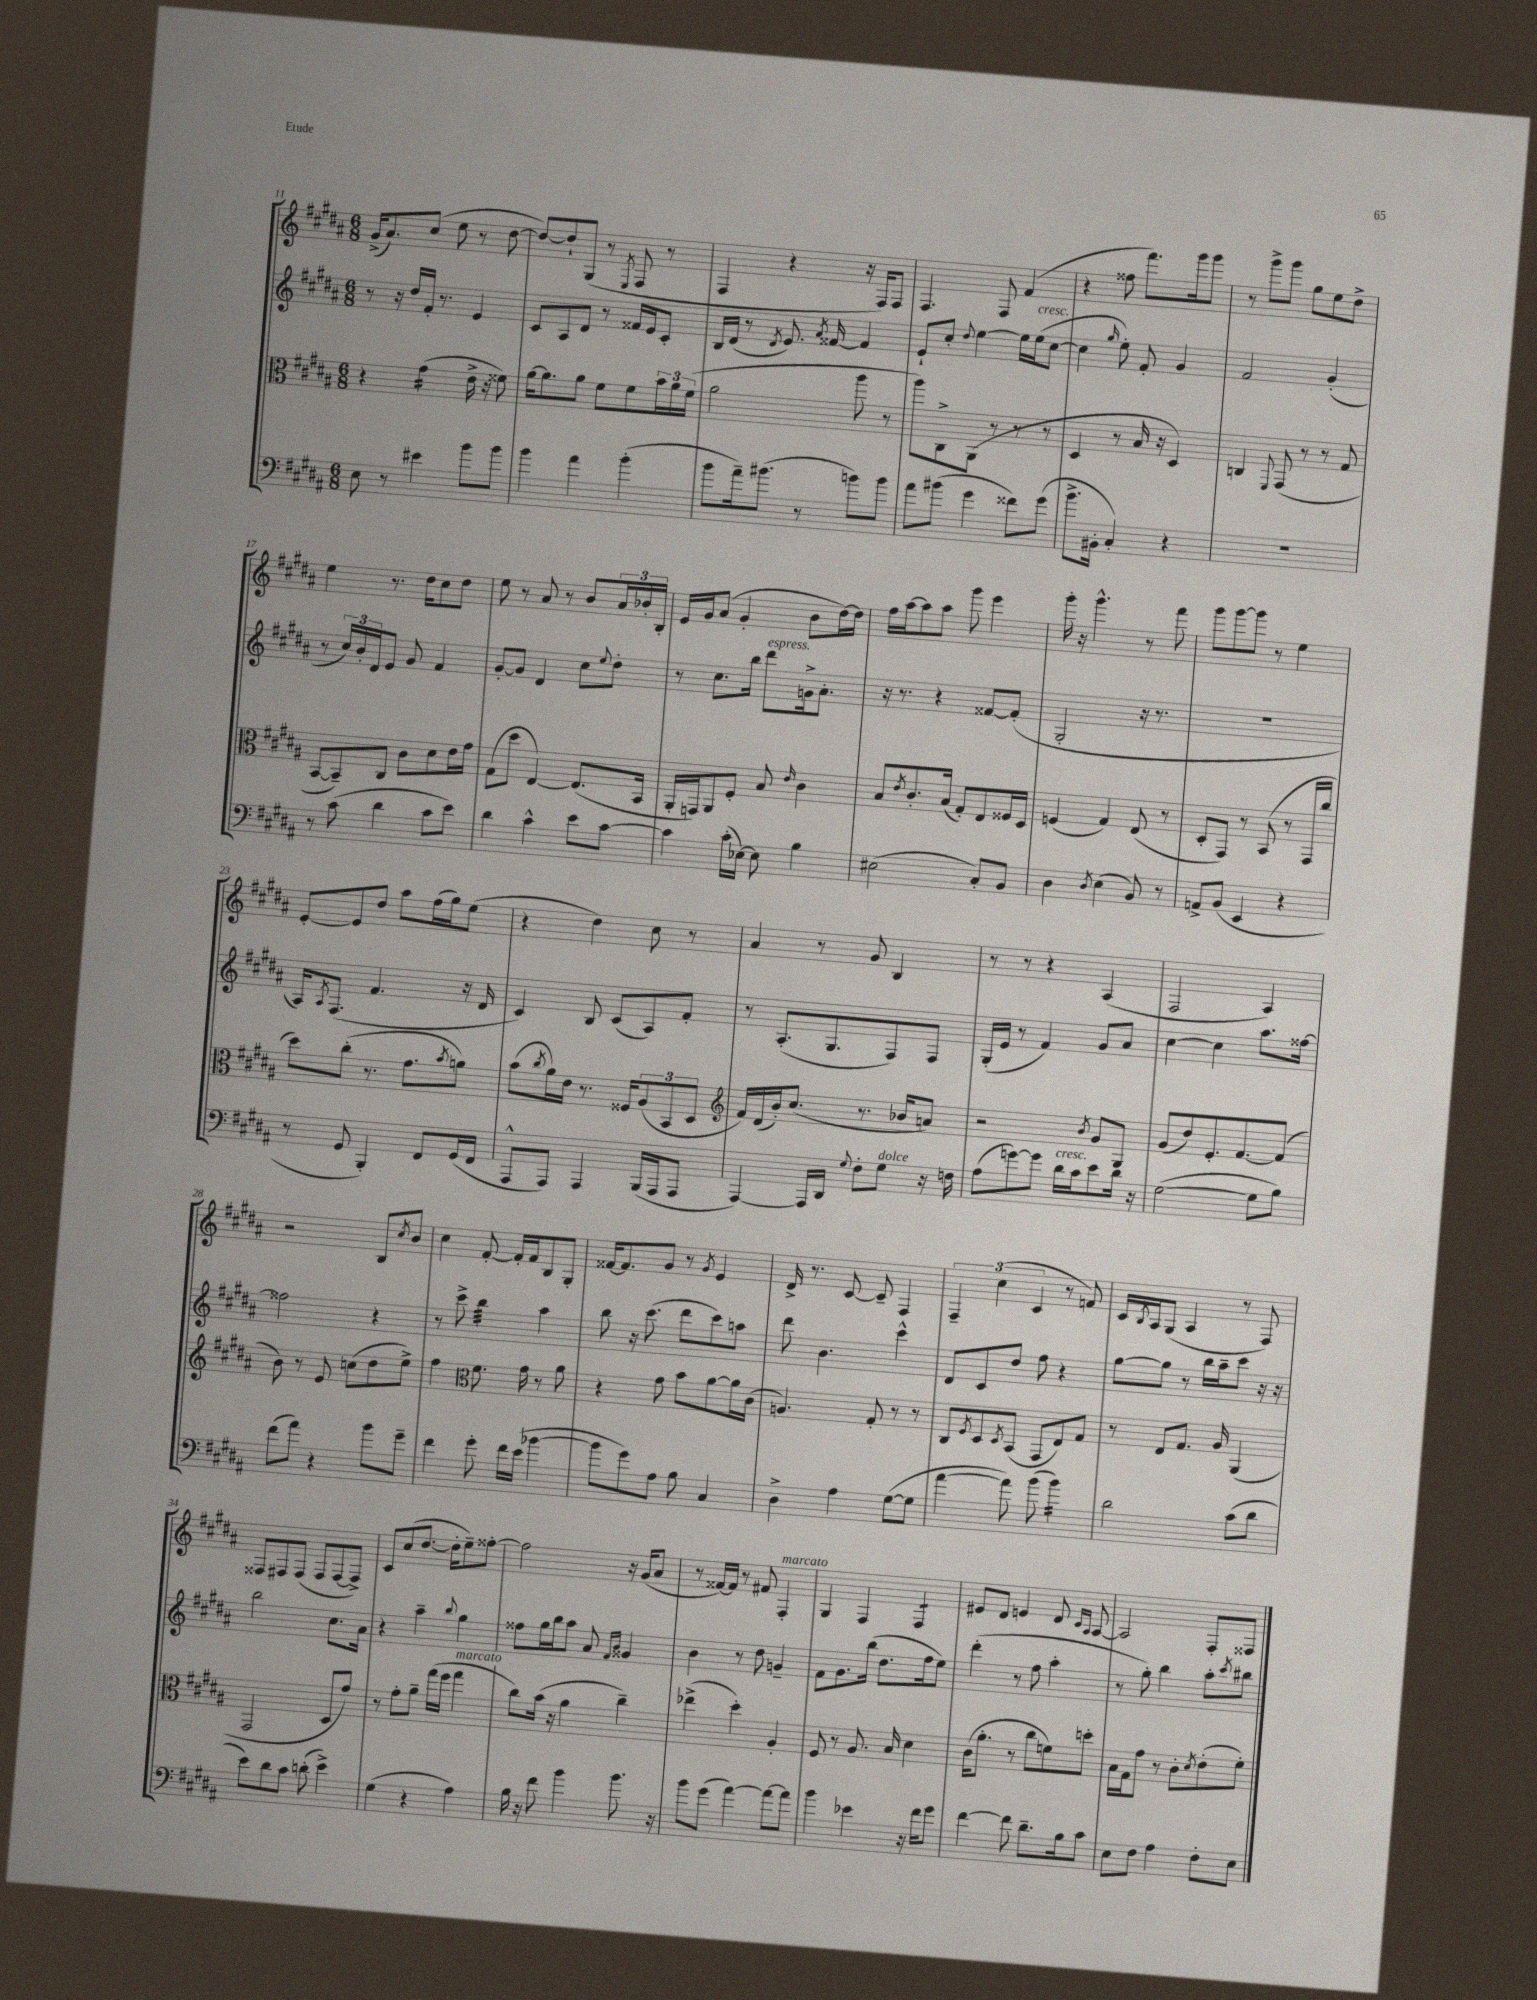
<<
\new StaffGroup <<
\new Staff = "s0" {
    \clef treble \key b \major \numericTimeSignature \time 6/8
    gis'16->( ais'8.) cis''8( e''8 r8 dis''8~ |
    dis''8~) dis''8-! gis8( r8 \acciaccatura { e8 } fis8 r8 |
    fis4 r4 r16 fis16) fis8 |
    fis4. fis8 fis'4( |
    r4 fisis''8 fis'''8.) gis'''16 gis'''8 |
    r8 gis'''8-> gis'''8 gis''8 e''8 dis''8-> |
    e''4 r8. dis''16 cis''8 dis''8 |
    e''8 r8 ais'8 r8 b'8 \tuplet 3/2 { ais'16 bes'16-. b16-. } |
    e'16 gis'16 ais'8( gis'4-. b'8 dis''16~) dis''16 |
    fis''16 ais''16~ ais''8 ais''8 gis'''8 e'''4 |
    gis'''16-. r16 gis'''4.-^ r8 fis'''8 |
    gis'''8 gis'''8~ gis'''8 r8 e''4 |
    e'8~-. e'8 dis''8 ais''8 fis''16( gis''16) e''8( |
    r4 dis''4) cis''8 r8 |
    ais'4 r8 gis'8 b4 |
    r8 r8 r4 ais4( |
    fis2 ais4) |
    r2 b8 \acciaccatura { cis''8 } b'8 |
    cis''4 fis'8~-. fis'16-. fis'16 b8 gis8-. |
    fisis'16~ fisis'8. gis'8 r8 \acciaccatura { gis'8 } e'4 |
    dis'16-> r8. cis'8~ cis'8-- fis4 |
    \tuplet 3/2 { fis4-- cis''4( cis'4 } r8 f'8) |
    cis'16 \acciaccatura { b8 } ais16 gis8( ais4 r8 fis8) |
    fisis8 fis8 fis8( fis8 fis8~ fis8->) |
    cis'8 cis''8( dis''8.~ dis''16-. e''8--) fisis''8~-. |
    fisis''2 r16 gis'16( ais'8 |
    r8 fisis'16~) fisis'16 r8 fis'8 fis4-.^\markup { \italic "marcato" } |
    gis4 fis4 fis4:8 |
    eis'8 dis'8 e'4 dis'8 \grace { cis'16 ais16 } ais8~ |
    ais2 fis8-. fisis8 \bar "|." |
}
\new Staff = "s1" {
    \clef treble \key b \major \numericTimeSignature \time 6/8
    r8 r16 dis''16 fis'16-. r8. e'4 |
    cis'8 ais8 dis'8 r8 fisis'16 e'16 cis'8-. |
    b16 dis'16( r8 \acciaccatura { dis'8 } e'8.) \acciaccatura { ais'8 } fisis'16~ fisis'4 |
    e'8-! cis''8-. \appoggiatura { dis''8 } e''4~ e''16 e''16^\markup { \italic "cresc." }( cis''8~ |
    cis''4 \grace { gis''16 } e''8-.) fis'8-. gis'4 |
    fis'2 gis'4-.( |
    r8 \tuplet 3/2 { cis''16) b'16-. dis'16 } e'8 gis'8 fis'4 |
    gis'8~-. gis'8 dis'4 cis''8 \appoggiatura { e''8 } dis''8-. |
    r8 cis''8. b''16 dis'''8^\markup { \italic "espress." } g'16-> ais'8.-. |
    r16 r8. r4 fisis'8~ fisis'8-.( |
    gis2-. r16 r8. |
    R2. |
    ais16) \acciaccatura { ais8 } fis8.( fis'4. r16 dis'16 |
    cis'4) b8 cis'8( ais8) fis'8-. |
    r8 ais8.-.( gis8. fis8) fis8 |
    gis16-.( e'16 r8 fis'4) gis'8 ais'8 |
    cis''4~ cis''4 ais''8. fisis''16~ |
    fisis''2 r4 |
    r8 cis'''8-> b''4:32 ais''4 |
    b''8 r16 cis'''8.( dis'''8 cis'''8) a''8 |
    dis'''8 b'4. cis'''4-^ |
    dis'8 cis'8 dis''8 fis''8 r4 |
    gis''8~ gis''8 r8 b''16 ais''16-- cis'''8 r16 r16 |
    b''2 cis''8. ais'16 |
    r4 ais''4-- \appoggiatura { b''8 } gis''4 |
    fisis''8 gis''16 b''16 ais''8 ais'8 \grace { fis'16 b'16 } gisis'4 |
    b'4 r8 dis''8 g'4-- |
    fis'8 gis'8. b''16( dis''8. fis''16 e''8) |
    dis'''4-.( r8 fis''8 ais''4-. |
    r8 gis''8-.) b''4 ais''8-. \acciaccatura { cis'''8 } bis''8 \bar "|." |
}
\new Staff = "s2" {
    \clef alto \key b \major \numericTimeSignature \time 6/8
    r4 gis'4:16( e'16-> r16 fisis'8) |
    ais'16~ ais'8. ais'8 fis'8 fis'8 \tuplet 3/2 { b'16 ais'16 fis'16( } |
    ais'2 ais''8 r8 |
    ais''8) cis8-> ais,8( r8 r8 r8 |
    dis4 r8 b16 r16 dis4) |
    c4 \appoggiatura { fis,8 } gis,8( r8 r8 gis8 |
    b,8~ b,8--) cis8 cis'8 dis'8 e'16 gis'16 |
    gis8( dis''8 e4~) e8.( b,16 |
    ais,16-. g,16) ais,8 fis8-. b8 \grace { e'16 } cis'4 |
    b8 \acciaccatura { e'8 } cis'8.-. b16( gis8-.) e8 fisis16 dis16 |
    f4( gis4) e8( r8 |
    dis8-. gis,8) r8 b,8( r8 gis,16 cis''16 |
    dis''8) cis''8-.( r8. gis'8. \acciaccatura { b'8 } a'8) |
    b'8( \acciaccatura { cis''8 } ais'16) e'16 r8. fisis16 \tuplet 3/2 { ais8( b,8 dis8 } |
    \clef treble fis'16) dis'16( b'16-.) cis''8.( r8. bes'16 a'8) |
    r2 \acciaccatura { b'8 } gis'8 gis8 |
    gis'8( dis''8) e'8.-. fis'8.~ fis'8( |
    b'8) r8 e'8 c''8( dis''8 e''8->) |
    fis''4 \clef alto fis'8. gis'16 r8 ais'8 |
    r4 gis'8 b'8 ais'8~ ais'16 cis'16( |
    a4.) gis8-. r8 r8 |
    cis8 \acciaccatura { fis8 } dis8 \acciaccatura { dis8 } b,8( gis,8 e8) gis8 |
    r8 e8 gis8. ais16 ais,4( |
    gis,2 dis8 gis'8) |
    r8 gis'8-. ais'8-- gis''16( fis''16 gis''4^\markup { \italic "marcato" } |
    cis''8) b'16( r16 ais'4 cis''4--) |
    ees''4->( dis''4-.) ais4-. |
    fis8 r8 ais8. b16 dis'4 |
    cis'16( ais'8.-. r8 cis''8 f'8) d''8-. |
    b16 gis16 gis'8 r8 cis'8-. \acciaccatura { dis'8 } e'8-.( fis'8-.) \bar "|." |
}
\new Staff = "s3" {
    \clef bass \key b \major \numericTimeSignature \time 6/8
    e8 r8 eis'4 b'8 b'8 |
    b'4 ais'4 b'4-.( |
    b'8 ais'16--) bis'8.( r8 b'8) b'8 |
    ais'8 bis'8( gis'4 fisis'8) gis'8( |
    b'8.-> bis,16-. cis4-.) r4 |
    R2. |
    r8 cis'8( dis'4 cis'8 e'8) |
    dis'4 cis'4-^ e'8 cis'8~ |
    cis'4 cis'16-.( ees16~) ees8 b4 |
    eis2( cis8-.) b,8 |
    dis4 \acciaccatura { dis8 } e4( b,8) r8 |
    a,8-> b,8( e,4 r4 |
    r8 gis,8 b,,4-.) fis,8 gis,16( fis,16 |
    ais,,8-^ ais,,8) ais,,4 b,,16( ais,,16 ais,,8 |
    ais,,4~) ais,,16 dis,16 \appoggiatura { gis8 } fis8-. gis8^\markup { \italic "dolce" } r16 f16 |
    ais8( g'8~) g'8 dis'16^\markup { \italic "cresc." } cis'16 e'8 dis'16 r16 |
    gis2~( gis8 b8) |
    fis'8( ais'8) r4 b'8 gis'8-- |
    fis'4 gis'8-. fis'16 e'16( bes'4~ |
    bes'8 gis'8) ais8 b8 cis4 |
    dis4-> ais4 gis8~( gis8 |
    ais'4~ ais'8) b'8( b'4:16) |
    dis'2 cis'8( dis'8 |
    e'8) dis'8 cis'8 d'8-.( e'4->) |
    gis4( r4 ais4) |
    b16 r16 fis'8 b'4 b'8. r16 |
    b'8 gis'8( ais'4~) ais'8~ ais'8 |
    b'4 ees'4 r16 fis'16 gis'8 |
    fis'4~ fis'8 dis'8.-- b16 cis'8 |
    e8 fis8 ais4 fis8-. e8 \bar "|." |
}
>>
>>
\layout { \context { \Score currentBarNumber = #11 } }
